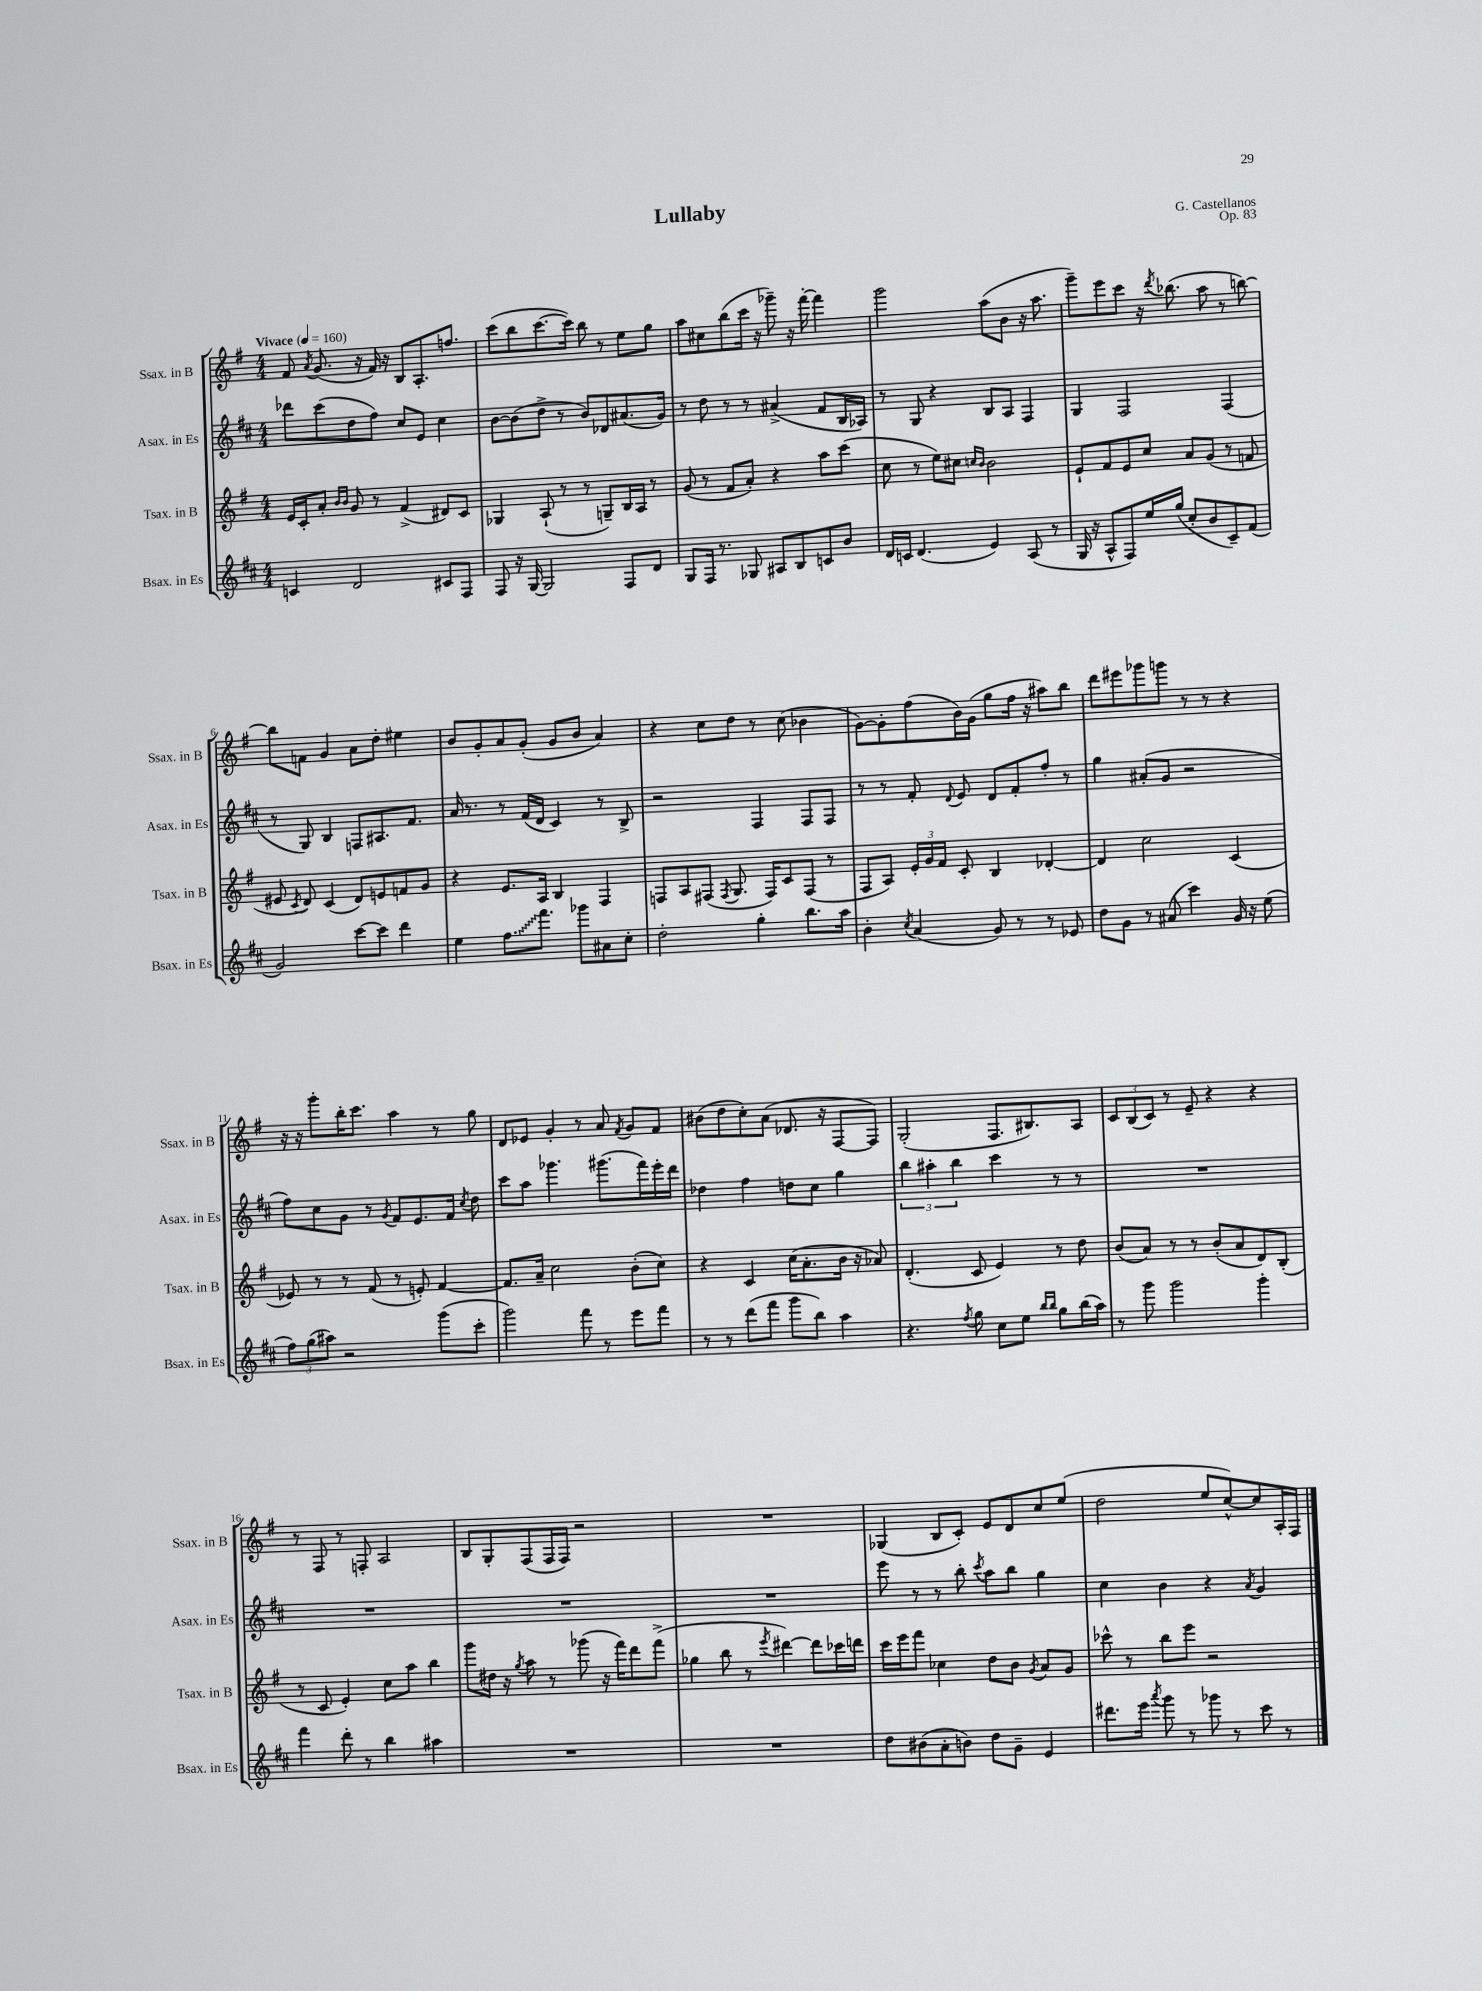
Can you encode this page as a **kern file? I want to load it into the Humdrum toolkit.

**kern	**kern	**kern	**kern
*staff4	*staff3	*staff2	*staff1
*clefG2	*clefG2	*clefG2	*clefG2
*k[f#c#]	*k[f#]	*k[f#c#]	*k[f#]
*M4/4	*M4/4	*M4/4	*M4/4
*MM160	*MM160	*MM160	*MM160
4c/	16e/LL	8ddd-\L	8f#/
.	16c'/J	.	.
.	.	.	8qa/
.	8a'/J	(8ccc#\	(8.g/
.	16qqb/LL	.	.
.	16qqb/JJ	.	.
2d/	8g/	8dd\	.
.	.	.	16r
.	8r	8ff#\J)	16f#/)
.	.	.	16r
.	(4f#^/	8cc#/L	8B/L
.	.	8e/J	8.A'/
8c#/L	8d#/L)	4cc#\	.
.	.	.	8.ff/J
8F#/J	8c/J	.	.
=	=	=	=
8F#/	4G-/	[8b\L	(8ccc\L
16r	.	(8b\]	8bb\
[16G/	.	.	.
2G/]	(8A`/	8dd^\J	[8.ccc\
.	8r	8r	.
.	.	.	16ccc\]Jk)
.	8r	8b/L)	8bb\
.	8G~/L)	8d-/	8r
8F#/L	16B/L	(8.a#/	8ee\L
.	16A/JJ	.	.
8d/J	8r	.	8gg\J
.	.	16g/Jk)	.
=	=	=	=
8G/L	(8g/	8r	8aa\L
16F#/Jk	8r	8dd\	8cc#\
8.r	.	.	.
.	8f#/L	8r	(8bb\
8G-/	8a'/J)	8r	16ccc\Jk
.	.	.	16r
8A#/L	4r	(4a#^/	8ggg-~\)
8B/	.	.	16r
.	.	.	[16fff#'\
8c/	8aa\L	8f#/L	4fff#\]
8b/J	(8ccc\J	16B/L	.
.	.	16A-/JJ)	.
=	=	=	=
16d/LL	8cc\	8r	2ggg\
16c/JJ	.	.	.
(4.d/	8r	8G/	.
.	8ee\L)	4r	.
.	8cc#\J	.	.
.	16qqcc/LL	.	.
.	16qqb/JJ	.	.
4e/)	2b\	8B/L	(8aa\L
.	.	8A/J	8b\J
(8A/	.	4F#/	16r
.	.	.	8.aa\
8r	.	.	.
=	=	=	=
16G/	8e`/L	4G/	8ggg~\L)
16r	.	.	.
8A^^/L	8f#/	.	8eee\
8F#/)	8e/	2F#/	8ccc\J
16ee/L	8cc/J	.	16r
.	.	.	8qddd/
(16gg/JJ	.	.	(8.bb-\
8cc#'/L	8a/L	.	.
8b/	(8g/J	.	8aa\
8c#~/)	8r	(4F#/	8r
(8f#/J	8f/	.	[8bb\)
=	=	=	=
2g/)	8e#/	8r	8bb\]L
.	8qc/	.	.
.	8d/)	8G/)	8f\J
.	(4c/	4B/	4g/
[8ccc#\L	8d/L)	8F/L	8a\L
8ccc#\]J	8e/	8.A#/	8dd'\J
4ddd\	8f/	.	4ee#\
.	.	8.f#/J	.
.	8g/J	.	.
=	=	=	=
4ee\	4r	16a/	8b/L
.	.	8.r	.
.	.	.	8g'/
8.ff#\L	8.e/L	8r	8a/
.	.	(16f#/LL	(8g'/J
8.fff#\J	16A/Jk	16d/JJ	.
.	4B/	4c#/)	8g/L
8ggg-\L	.	.	8b/J
8a#\	4F#/	8r	4a/)
8cc#'\J	.	8B^/	.
=	=	=	=
2dd'\	8F/L	2r	4r
.	8A/	.	.
.	(8F#/J	.	8cc\L
.	8qF#/	.	.
.	8.G/	.	8dd\J
4gg'\	.	4F#/	8r
.	16F#/LK)	.	.
.	8c/	.	(8cc\
8.bb\L	(8F#/J	8F#/L	4b-\
.	8r	8F#/J	.
16aa\Jk	.	.	.
=	=	=	=
4b'\	8F#/L	8r	[8g\L)
.	8A/J)	8r	8g'\]
8qcc#/	.	.	.
(4a/	24e'/LL	8f#'/	(8ff#\
.	24g/	.	.
.	24f#/JJ	.	.
.	.	8qqd/	.
.	8c'/	8e/	16b\L)
.	.	.	(16g\JJ
8g/)	4B/	8d/L	8gg\L
8r	.	8f#'/	16ff#\Jk
.	.	.	16r
8r	[4d-'/	8ff#'/J	8aa#\L)
8e-/	.	8r	8bb\J
=	=	=	=
8dd\L	4d-/]	4gg\	8ddd\L
8g\J	.	.	8eee#\
8r	2cc\	(8a#'/L	8ggg-\
(8a#/	.	8g/J	8ggg\J
4ccc#\)	.	2r	8r
.	.	.	8r
16g/	(4c/	.	4r
16r	.	.	.
(8ee\	.	.	.
=	=	=	=
12ff#\L)	8e-/)	8ff#\L)	16r
.	.	.	16r
(12gg\	.	.	.
.	8r	8cc#\	8ggg'\L
12aa#\J)	.	.	.
2r	8r	8g\J	16bb'\K
.	.	.	8.ccc\J
.	(8f#/	8r	.
.	.	8qg/	.
.	8r	8f#/L	4aa\
.	8e'/)	8.e/	.
(8ggg\L	[4f#/	.	8r
.	.	16f#/Jk	.
.	.	8qcc#/	.
8ccc#'\J	.	8dd\	8gg\
=	=	=	=
2ggg\)	8.f#/]L	8ccc#\L	8d/L
.	.	8aa\J	8e-/J
.	16a~/Jk	.	.
.	2cc\	4.ggg-\	4g'/
8fff#\	.	.	8r
8r	.	(8.ggg#\L	8a/
.	.	.	8qf#/
8eee\L	(8b'\L	.	8g/L
.	.	16fff#\L)	.
8fff#\J	8cc\J)	16eee'\	8f#/J
.	.	16ddd\JJ	.
=	=	=	=
8r	4r	4dd-\	(8b#\L
8r	.	.	8dd\
(8ddd\L	4c/	4ff#\	8cc'\)
8fff#\J	.	.	(8a\J
8ggg\L	(16cc\LK	8dd\L	8.d-/
.	8.a'\	.	.
8bb\J)	.	8cc#\J	.
.	.	.	16r
4aa\	16b\Jk	4gg\	[8F#/L
.	16r	.	.
.	8a-/)	.	8F#/]J)
=	=	=	=
4.r	(4.d'/	6bb\	(2G'/
.	.	6aa#'\	.
.	.	6bb\	.
8qff#/	.	.	.
8gg\	8c/	.	.
8cc#\L	4e/)	4ccc#\	8.F#/L
8ee\J	.	.	.
.	.	.	8.B#/)
16qqbb/LL	.	.	.
16qqbb/JJ	.	.	.
8gg\L	8r	8r	.
(16bb\L	8dd\	8r	8A/J
16aa\JJ)	.	.	.
=	=	=	=
8r	(8b/L	1r	12c/L
.	.	.	(12B/
8ggg\	8a/J)	.	.
.	.	.	12c/J)
2ggg\	8r	.	8r
.	8r	.	8e~/
.	(8b'/L	.	4r
.	8a/	.	.
4ggg'\	8d/)	.	4r
.	(8B'/J	.	.
=	=	=	=
4fff#\	8r	1r	8r
.	8c/	.	8F#/
8ddd'\	4e'/)	.	8r
8r	.	.	8F'/
4bb\	8cc\L	.	2A/
.	8aa\J	.	.
4aa#\	4bb\	.	.
=	=	=	=
1r	8ggg\L	1r	8B/L
.	16dd#\Jk	.	8G'/
.	16r	.	.
.	8qgg/	.	.
.	8aa\	.	(8F#/
.	8r	.	16F#/L
.	.	.	16F#/JJ)
.	(8ggg-\	.	2r
.	16r	.	.
.	16fff#\LK)	.	.
.	8ddd\	.	.
.	(8fff#^\J	.	.
=	=	=	=
1r	4gg-\	1r	1r
.	8bb\	.	.
.	8r	.	.
.	8qeee/	.	.
.	[4ddd#\)	.	.
.	8ddd#\]L	.	.
.	16ccc-\L	.	.
.	16ddd\JJ	.	.
=	=	=	=
8dd\L	16ccc\LL	8eee\	(4G-/
.	16eee\J	.	.
(8b#\	8fff#\J	8r	.
8a'\	4cc-\	8r	8B/L
8b\J)	.	8bb'\	8c'/J)
.	.	8qccc#/	.
8dd\L	8dd\L	8aa\L	8e/L
8g~\J	8b\J	8bb\J	8d/
.	8qg/	.	.
4e/	8a/L	4gg\	8cc/
.	8g/J	.	(8ee/J
=	=	=	=
8.ddd#\L	8ccc-^^\	4cc#\	2dd\
.	8r	.	.
16eee\Jk	.	.	.
8qaaa/	.	.	.
8ggg\	8bb\L	4b\	.
8r	8eee\J	.	.
8ggg-\	2r	4r	8ee/L
8r	.	.	[8cc^^/)
.	.	8qa/	.
8ccc#\	.	4g/	8cc/]
8r	.	.	16A'/L
.	.	.	16F#/JJ
==	==	==	==
*-	*-	*-	*-
